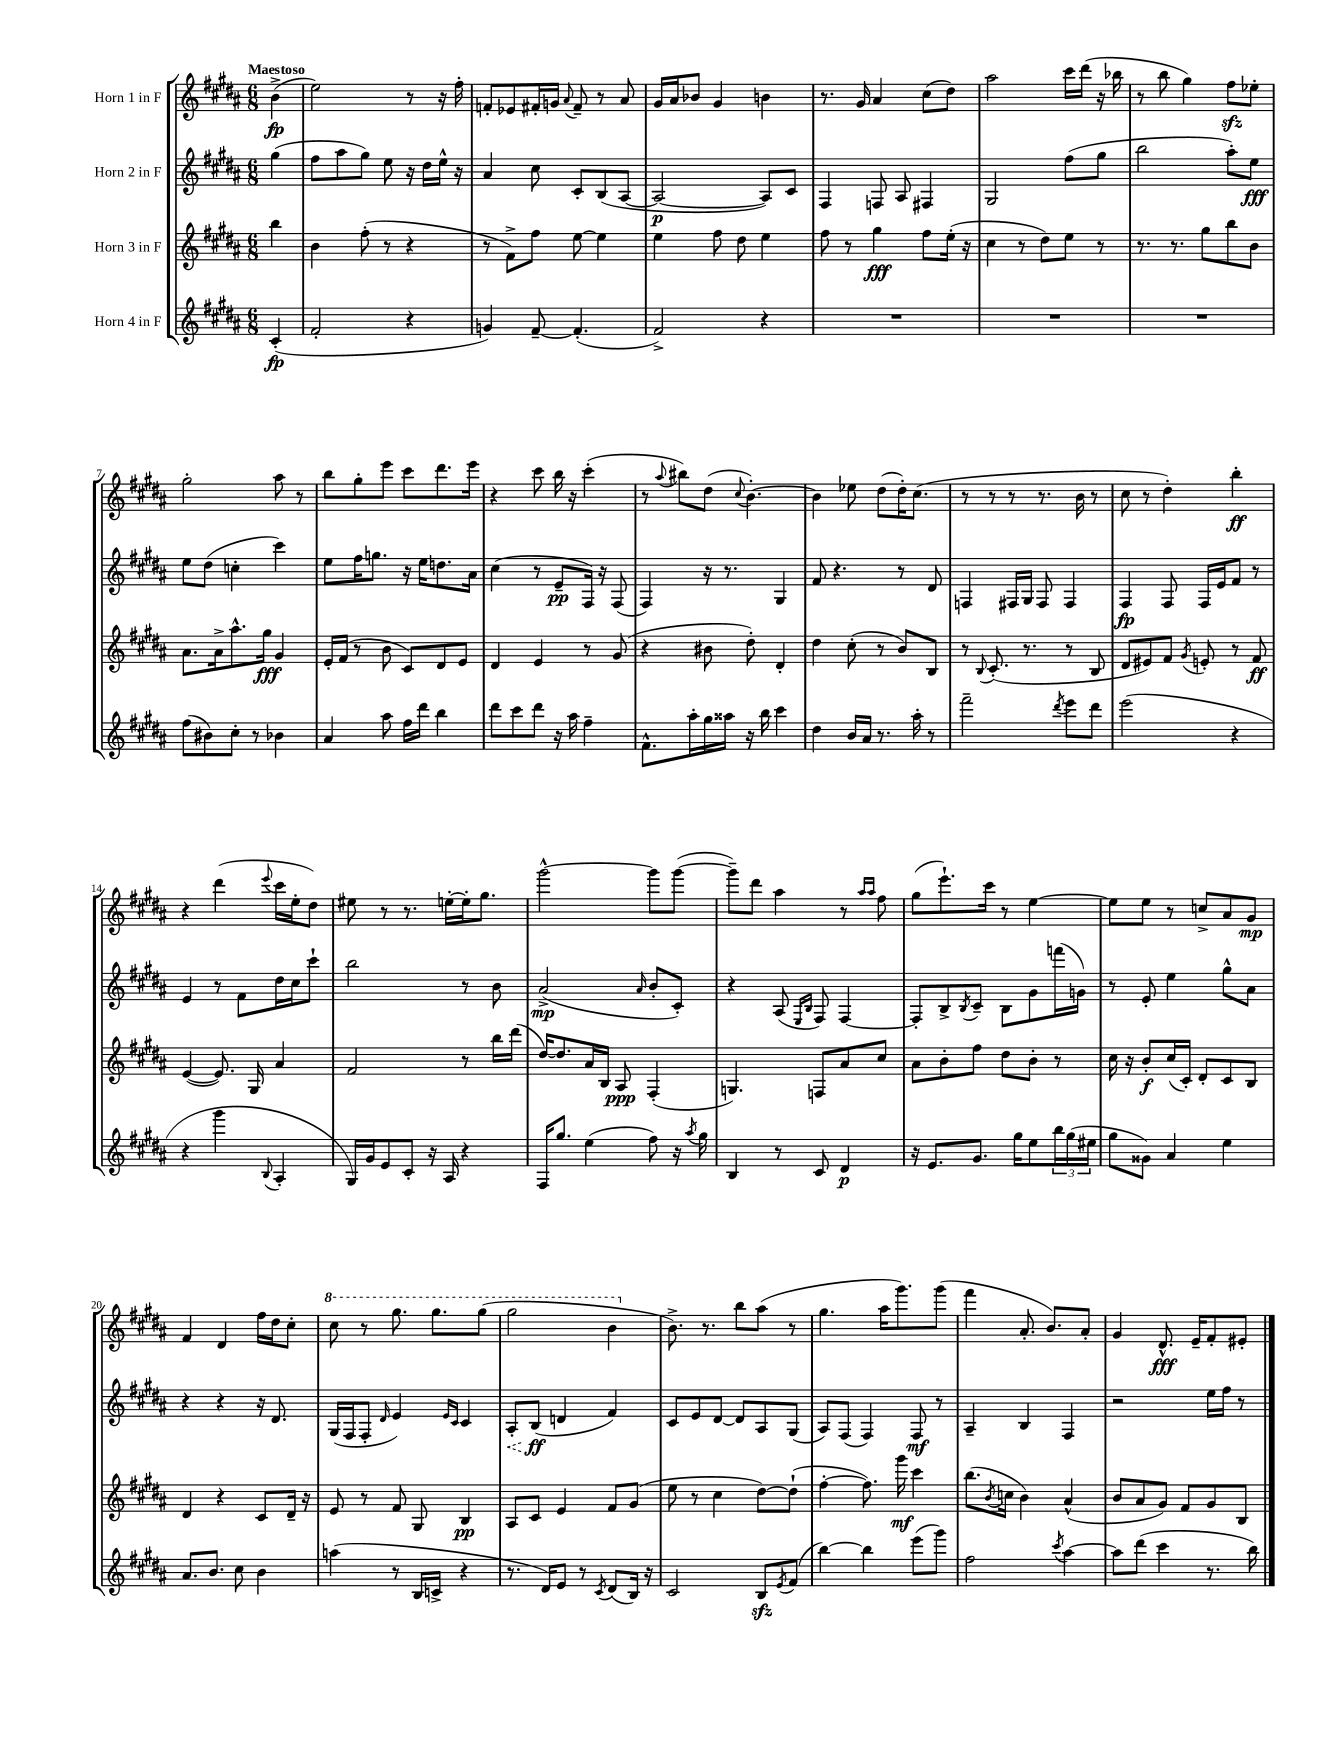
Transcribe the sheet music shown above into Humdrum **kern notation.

**kern	**kern	**kern	**kern
*staff4	*staff3	*staff2	*staff1
*clefG2	*clefG2	*clefG2	*clefG2
*k[f#c#g#d#a#]	*k[f#c#g#d#a#]	*k[f#c#g#d#a#]	*k[f#c#g#d#a#]
*M6/8	*M6/8	*M6/8	*M6/8
(4c#'	4bb	(4gg#	(4b^
=	=	=	=
2f#'	4b	8ff#	2ee)
.	.	8aa#	.
.	(8ff#'	8gg#)	.
.	8r	8ee	.
4r	4r	16r	8r
.	.	16dd#	.
.	.	16ee^^	16r
.	.	16r	16ff#'
=	=	=	=
4g)	8r	4a#	8f'
.	8f#^)	.	8e-
[8f#~	8ff#	8cc#	16f#'
.	.	.	16g
.	.	.	8qqa#
(4.f#']	[8ee	8c#'	8f#~
.	4ee]	(8B	8r
.	.	[8A#	8a#
=	=	=	=
2f#^)	4ee	2A#_	16g#
.	.	.	16a#
.	.	.	8b-
.	8ff#	.	4g#
.	8dd#	.	.
4r	4ee	8A#])	4b
.	.	8c#	.
=	=	=	=
2.r	8ff#	4F#	8.r
.	8r	.	.
.	.	.	16g#
.	4gg#	8F	4a#
.	.	8A#	.
.	8ff#	4F#	(8cc#
.	(16ee'	.	8dd#)
.	16r	.	.
=	=	=	=
2.r	4cc#	2G#	2aa#
.	8r	.	.
.	8dd#)	.	.
.	8ee	(8ff#	16ccc#
.	.	.	(16ddd#
.	8r	8gg#	16r
.	.	.	16bb-
=	=	=	=
2.r	8.r	2bb	8r
.	.	.	8bb
.	8.r	.	.
.	.	.	4gg#)
.	8gg#	.	.
.	8bb	8aa#')	8ff#
.	8b	8ee	8ee-'
=	=	=	=
(8ff#	8.a#	8ee	2gg#'
8b#)	.	(8dd#	.
.	16a#^	.	.
8cc#'	8.aa#^^	4cc'	.
8r	.	.	.
.	16gg#	.	.
4b-	4g#	4ccc#)	8aa#
.	.	.	8r
=	=	=	=
4a#	16e'	8ee	8bb
.	(16f#	.	.
.	8r	16ff#	8gg#'
.	.	8.gg	.
8aa#	8b	.	8eee
16ff#	8c#)	16r	8ccc#
16ddd#	.	16ee	.
4bb	8d#	8.dd	8.ddd#
.	8e	.	.
.	.	16a#	16eee
=	=	=	=
8ddd#	4d#	(4cc#	4r
8ccc#	.	.	.
8ddd#	4e	8r	8ccc#
16r	.	8e~	16bb
16aa#	.	.	16r
4ff#~	8r	16F#)	(4ccc#'
.	.	16r	.
.	(8g#	(8F#	.
=	=	=	=
8.f#^^	4r	4F#)	8r
.	.	.	8qqaa#
.	.	.	8bb#)
16aa#'	.	.	.
16gg#	8b#	16r	(8dd#
16aa##	.	8.r	.
.	.	.	8qqcc#
16r	8dd#')	.	[4.b')
16bb	.	.	.
4ccc#	4d#'	4G#	.
=	=	=	=
4dd#	4dd#	8f#	4b]
.	.	4.r	.
16b	(8cc#'	.	8ee-
16a#	.	.	.
8.r	8r	.	(8dd#
.	8b)	8r	16dd#')
16aa#'	.	.	(8.cc#
8r	8B	8d#	.
=	=	=	=
2fff#~	8r	4F	8r
.	8qqB	.	.
.	(8.c#'	.	8r
.	.	16F#	8r
.	8.r	16G#	.
.	.	8F#	8.r
8qddd#	.	.	.
8eee	8r	4F#	.
.	.	.	16b
8ddd#	8B	.	8r
=	=	=	=
(2eee	8d#	4F#	8cc#
.	8e#)	.	8r
.	8f#	8F#	4dd#')
.	8qg#	.	.
.	8e'	16F#	.
.	.	16e	.
4r	8r	8f#	4bb'
.	8f#	8r	.
=	=	=	=
4r	([4e	4e	4r
4ggg#	8.e])	8r	(4ddd#
.	.	8f#	.
.	16G#	.	.
8qqB	.	.	8qqeee
4A#'	4a#	16dd#	16ccc#
.	.	16cc#	16ee'
.	.	8ccc#`	8dd#)
=	=	=	=
16G#)	2f#	2bb	8ee#
16g#	.	.	.
8e	.	.	8r
8c#'	.	.	8.r
16r	.	.	.
16A#	.	.	[16ee'
4r	8r	8r	16ee']
.	.	.	8.gg#
.	16bb	8b	.
.	(16ddd#	.	.
=	=	=	=
16F#	[16dd#)	(2a#^	[2ggg#^^
8.gg#	8.dd#]	.	.
(4ee	16a#	.	.
.	16B	.	.
.	8A#	.	.
.	.	16qqa#	.
8ff#)	(4F#'	8b'	8ggg#]
16r	.	8c#')	([8ggg#
8qaa#	.	.	.
16gg#	.	.	.
=	=	=	=
4B	4.G)	4r	8ggg#~])
.	.	.	8ddd#
8r	.	(8A#	4aa#
.	.	16qqE	.
.	.	16qqB	.
8c#	8F	8F#)	.
4d#	8a#	[4F#	8r
.	.	.	16qqaa#
.	.	.	16qqaa#
.	8cc#	.	8ff#
=	=	=	=
16r	8a#	8F#']	(8gg#
8.e	.	.	.
.	8b'	8B^	8.eee`)
.	.	8qB	.
8.g#	8ff#	8c#~	.
.	.	.	16ccc#
.	8dd#	8B	8r
16gg#	.	.	.
8ee	8b'	8g#	[4ee
24bb	8r	(16fff	.
(24gg#	.	.	.
.	.	16g)	.
24ee#	.	.	.
=	=	=	=
8gg#	16cc#	8r	8ee]
.	16r	.	.
8g##)	8b'	8e'	8ee
4a#	(16cc#	4ee	8r
.	16c#')	.	.
.	8d#'	.	8cc^
4ee	8c#	8gg#^^	8a#
.	8B	8a#	8g#
=	=	=	=
8.a#	4d#	4r	4f#
8.b	.	.	.
.	4r	4r	4d#
8cc#	.	.	.
4b	8c#	16r	16ff#
.	.	8.d#	16dd#
.	16d#~	.	8cc#'
.	16r	.	.
=	=	=	=
(4aa	8e	(16G#	8ccc#
.	.	16F#	.
.	8r	8F#'	8r
.	.	16qqd#	.
8r	8f#	4e)	8.ggg#
16B	8G#	.	.
16c^	.	.	8.ggg#
.	.	16qqe	.
.	.	16qqc#	.
4r	4B	4c#	.
.	.	.	(8ggg#
=	=	=	=
8.r	8A#	8A#'	2ggg#
.	8c#	(8B	.
16d#)	.	.	.
8e	4e	4d	.
8r	.	.	.
8qc#	.	.	.
(8d#	8f#	4f#)	4bb
16B)	(8g#	.	.
16r	.	.	.
=	=	=	=
2c#	8ee	8c#	8.b^)
.	8r	8e	.
.	.	.	8.r
.	4cc#	[8d#	.
.	.	8d#]	8bb
8B	[8dd#)	8A#	(8aa#
8qe	.	.	.
(8f#	(8dd#`]	(8G#	8r
=	=	=	=
[4bb)	[4ff#'	8A#)	4.gg#
.	.	(8F#	.
4bb]	8.ff#])	4F#)	.
.	.	.	16aa#
.	16ggg#	.	8.ggg#)
(8eee	4ccc#	8F#	.
8ggg#)	.	8r	(8ggg#
=	=	=	=
2ff#	(8.bb	4A#~	4fff#
.	8qb	.	.
.	16cc	.	.
.	4b)	4B	8.a#'
.	.	.	8.b)
8qccc#	.	.	.
[4aa#	(4a#^^	4F#	.
.	.	.	8a#'
=	=	=	=
8aa#]	8b	2r	4g#
(8ddd#	8a#	.	.
4ccc#	8g#)	.	8.d#^^
.	8f#	.	.
.	.	.	16e~
8.r	8g#	16ee	8f#'
.	.	16ff#	.
.	8B	8r	8e#'
16bb)	.	.	.
==	==	==	==
*-	*-	*-	*-
